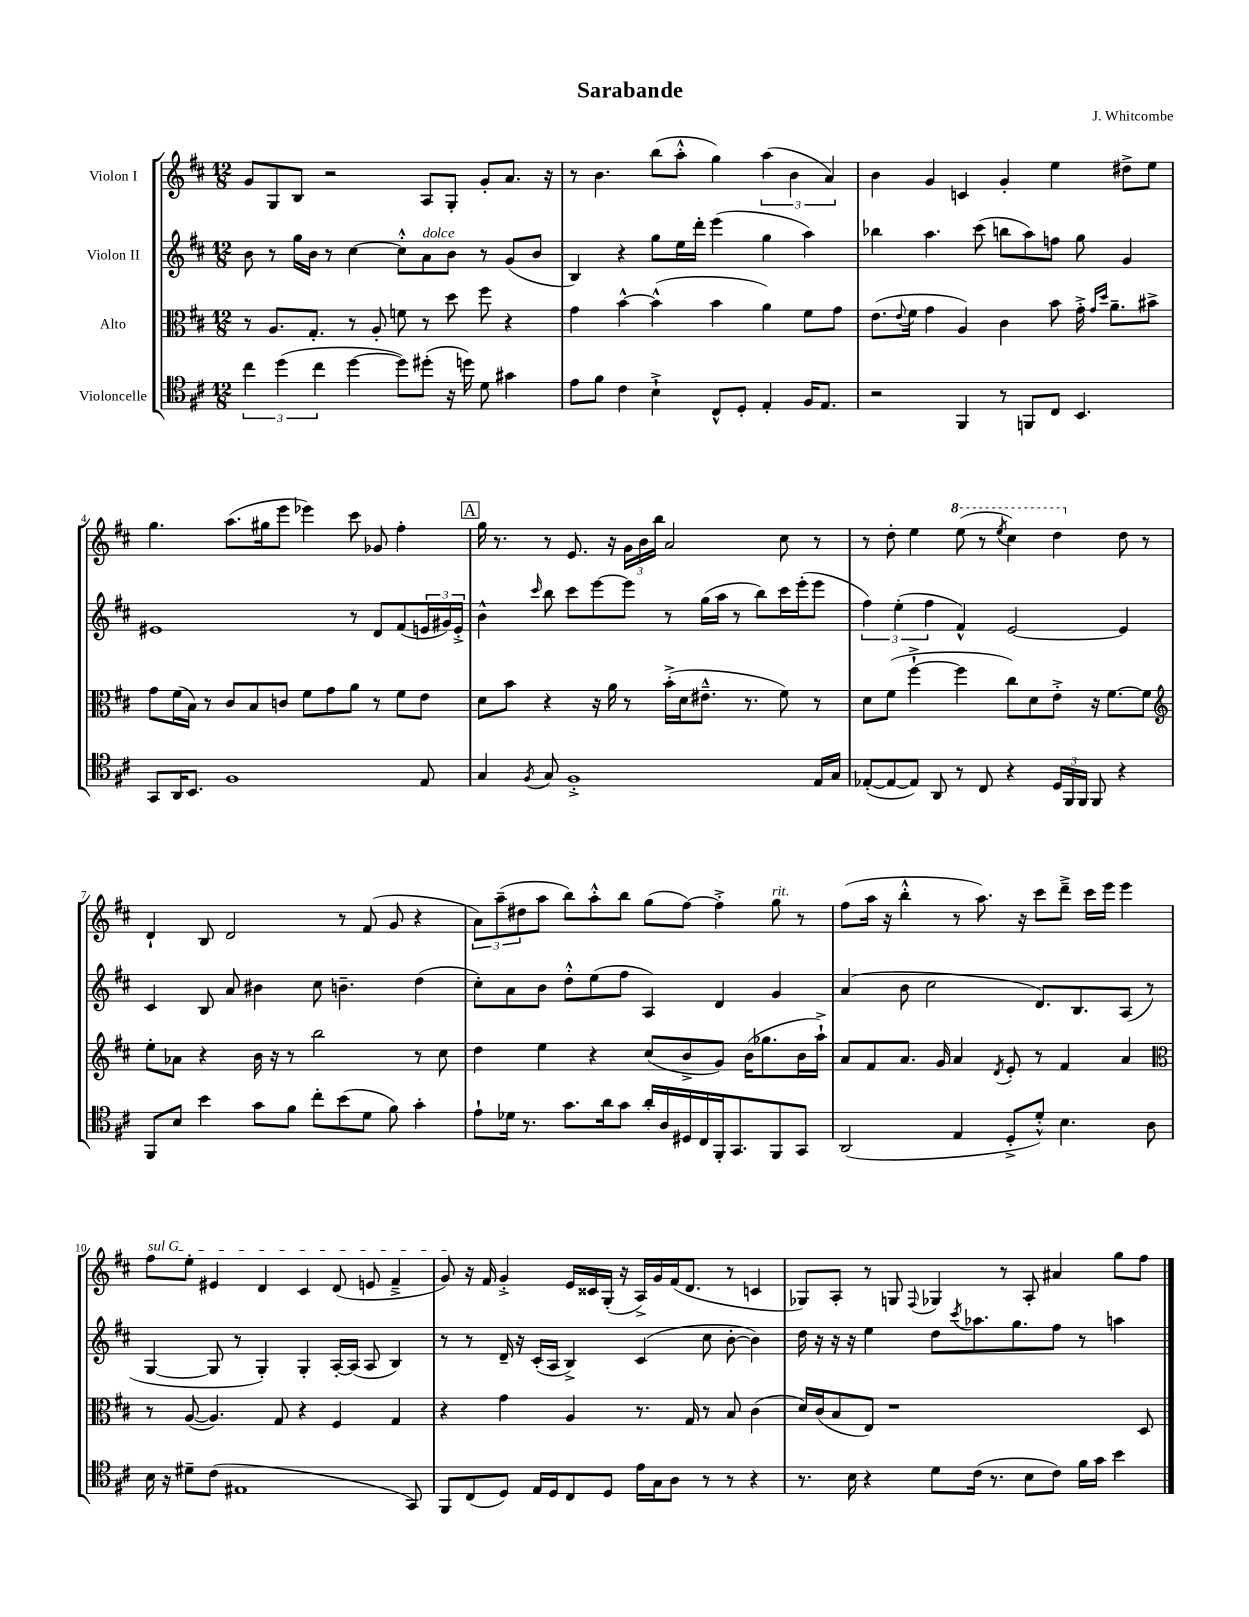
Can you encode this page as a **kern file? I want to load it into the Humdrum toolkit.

**kern	**kern	**kern	**kern
*staff4	*staff3	*staff2	*staff1
*clefC4	*clefC3	*clefG2	*clefG2
*k[f#c#]	*k[f#c#]	*k[f#c#]	*k[f#c#]
*M12/8	*M12/8	*M12/8	*M12/8
6cc#	8r	8b	8g
.	8.A	8r	8G
(6dd	.	.	.
.	.	16gg	8B
.	8.G'	16b	.
6cc#	.	.	.
.	.	8r	2r
[4dd	8r	[4cc#	.
.	8A'	.	.
8dd])	8f	8cc#'^^]	.
(8dd#'	8r	8a	8A
16r	8dd	8b	8G'
16dd)	.	.	.
8d	8ff#	8r	8g'
4g#	4r	(8g	8.a
.	.	8b	.
.	.	.	16r
=	=	=	=
8e	4g	4B)	8r
8f#	.	.	4.b
4c#	[4b^^	4r	.
4B`^	(4b^^]	8gg	(8bb
.	.	16ee	8aa'^^
.	.	16ddd'	.
8C#^^	4b	(4eee	4gg)
8D'	.	.	.
4E'	4a)	4gg	(6aa
.	.	.	6b
16F#	8f#	4aa)	.
8.E	.	.	.
.	.	.	6a)
.	8g	.	.
=	=	=	=
2r	(8.e	4bb-	4b
.	8qqe	.	.
.	16f#	.	.
.	4g	4.aa	4g
4FF#	4A)	.	4c
.	.	(8ccc#	.
8r	4c#	8bb	4g'
8FF	.	8aa)	.
8C#	8b	8ff	4ee
4.BB	16g'^	8gg	.
.	16qqg	.	.
.	16qqdd	.	.
.	8.a~	.	.
.	.	4g	8dd#^
.	8b#^	.	8ee
=	=	=	=
8GG	8g	1e#	4.gg
16AA	(16f#	.	.
8.BB	16B)	.	.
.	8r	.	.
1F#	8c#	.	(8.aa
.	8B	.	.
.	.	.	16gg#
.	8c	.	8eee
.	8f#	.	4eee-)
.	8g	.	.
.	8a	8r	8ccc#
.	8r	8d	8g-
.	8f#	(8f#	4ff#'
8E	8e	24e	.
.	.	24g#)	.
.	.	24e'^	.
=	=	=	=
4G	8d	4b^^	16gg
.	.	.	8.r
.	8b	.	.
8qF#	.	16qqccc#	.
8G	4r	8bb	8r
1F#'^	.	8ccc#	8.e
.	16r	[8eee	.
.	16a	.	16r
.	8r	8eee]	24g
.	.	.	24b
.	.	.	24bb
.	(16b'^	8r	2a
.	16d	.	.
.	8.e#~^^	(16gg	.
.	.	16aa	.
.	.	8r	.
.	8.r	.	.
.	.	8bb)	.
.	8f#)	16ccc#	8cc#
.	.	(16eee'	.
16E	8r	8eee	8r
16G	.	.	.
=	=	=	=
([8E-'	8d	6ff#)	8r
8E-_	(8f#	.	8dd'
.	.	(6ee'	.
8E-])	[4ff#`^	.	4ee
.	.	6ff#	.
8AA	.	.	.
8r	4ff#]	4f#^^)	(8eee
8C#	.	.	8r
.	.	.	8qeee
4r	8cc#)	[2e	4ccc#)
.	8d	.	.
24D	8e'^	.	4ddd
24FF#	.	.	.
24FF#	.	.	.
8FF#	16r	.	.
.	[8.f#	.	.
4r	.	4e]	8dd
.	8f#]	.	8r
=	=	=	=
*	*clefG2	*	*
8FF#	8ee'	4c#	4d`
8B	8a-	.	.
4b	4r	8B	8B
.	.	8a	2d
8g	16b	4b#	.
.	16r	.	.
8f#	8r	.	.
8cc#'	2bb	8cc#	.
(8b	.	4.b~	8r
8d	.	.	(8f#
8f#)	.	.	8g
4g'	8r	(4dd	4r
.	8cc#	.	.
=	=	=	=
8e`	4dd	8cc#')	12a)
.	.	.	(12aa~
16d-	.	8a	.
.	.	.	12dd#
8.r	.	.	.
.	4ee	8b	8aa
8.g	.	8dd'^^	8bb)
.	4r	(8ee	8aa'^^
16a	.	.	.
8g	.	8ff#	8bb
16a'	(8cc#	4A)	(8gg
16A	.	.	.
16D#	8b^	.	[8ff#)
16C#	.	.	.
16FF#'	8g)	4d	4ff#'^]
8.GG	.	.	.
.	(16b	.	.
.	8.gg-	.	.
8FF#	.	4g	8gg
8GG	16b	.	8r
.	16aa`^)	.	.
=	=	=	=
(2AA	8a	(4a	(8ff#
.	8f#	.	16aa
.	.	.	16r
.	8.a	8b	4bb'^^
.	.	2cc#	.
.	16g	.	.
4E	4a	.	8r
.	.	.	8.aa)
.	8qd	.	.
8D'^	8e'	.	.
.	.	.	16r
8d'^^)	8r	8.d)	8ccc#
4.B	4f#	.	8ddd~^
.	.	8.B	.
.	.	.	16ccc#
.	.	.	16eee
.	4a	(8A	4eee
8A	.	8r	.
=	=	=	=
*	*clefC3	*	*
16B	8r	[4G	8ff#
16r	.	.	.
8d#~	([8A	.	8ee'
(8c#	4.A])	8G]	4e#
1E#	.	8r	.
.	.	4G')	4d
.	8G	.	.
.	4r	4G'	4c#
.	4F#	[16A'	(8d
.	.	(16A]	.
.	.	8A	8e
.	4G	4B)	4f#~^
8GG)	.	.	.
=	=	=	=
8FF#	4r	8r	8g)
(8C#	.	8r	16r
.	.	.	16f#
8D)	4g	16d~	4g'^
.	.	16r	.
16E	.	(16c#'	.
16D	.	16A	.
8C#	4A	4B^)	16e
.	.	.	16c##
8D	.	.	(16G'
.	.	.	16r
16e	8.r	(4c#	16A^)
16G	.	.	16g
8A	.	.	(16f#
.	16G	.	8.d
8r	8r	8cc#	.
8r	8B	[8b'	8r
4r	(4c#	4b])	4c
=	=	=	=
8.r	16d)	16dd	8G-)
.	(16c#	16r	.
.	8B	16r	8A'
16B	.	16r	.
4r	8E)	4ee	8r
.	1r	.	8G
.	.	.	8qqF#
8d	.	8dd	4G-
.	.	8qccc#	.
(16c#	.	8.aa-	.
8.r	.	.	.
.	.	.	8r
.	.	8.gg	.
8B	.	.	8A'
8c#)	.	8ff#	4a#
16f#	.	8r	.
16g	.	.	.
4b	.	4aa	8gg
.	8D	.	8ff#
==	==	==	==
*-	*-	*-	*-
